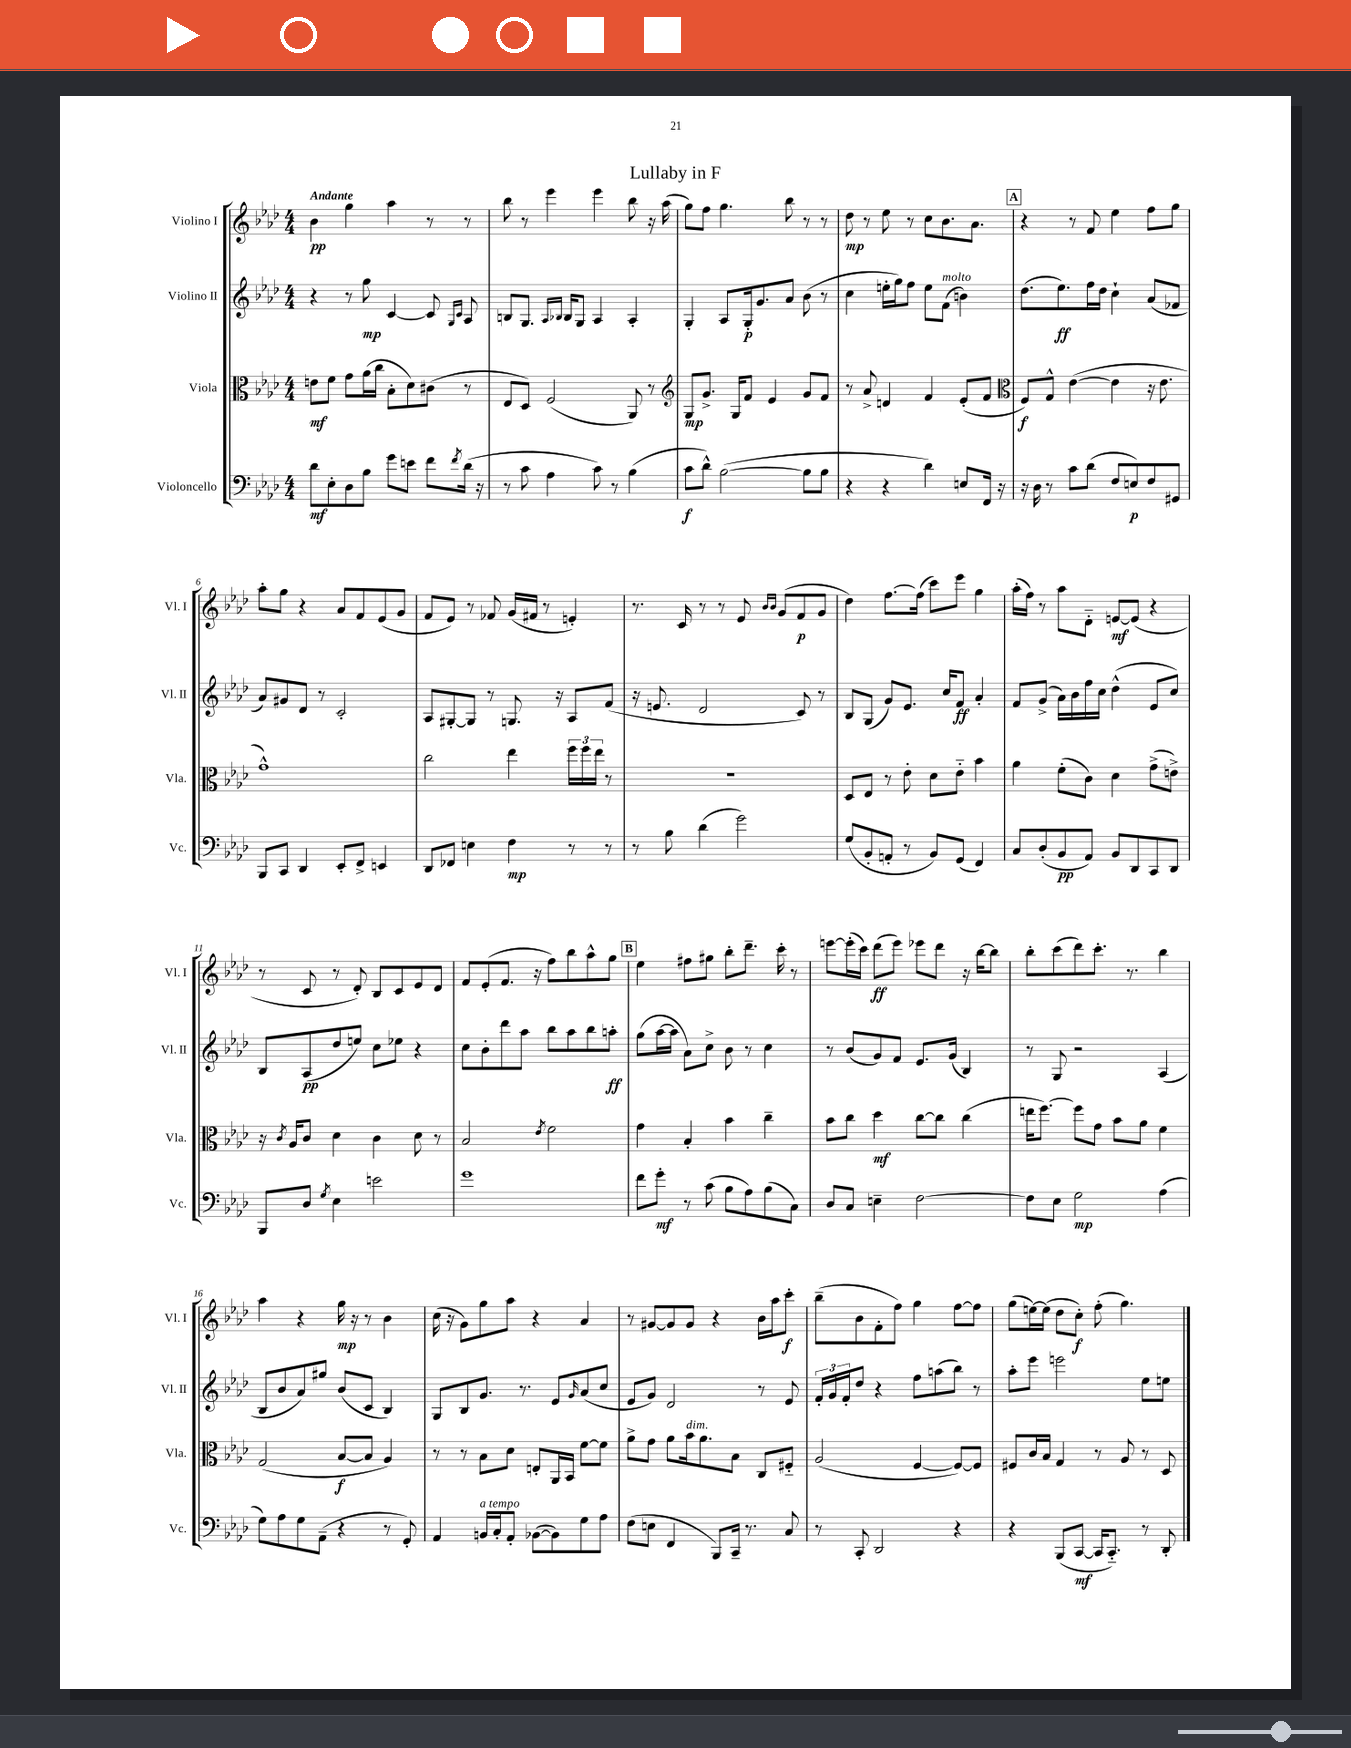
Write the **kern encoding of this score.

**kern	**kern	**kern	**kern
*staff4	*staff3	*staff2	*staff1
*clefF4	*clefC3	*clefG2	*clefG2
*k[b-e-a-d-]	*k[b-e-a-d-]	*k[b-e-a-d-]	*k[b-e-a-d-]
*M4/4	*M4/4	*M4/4	*M4/4
8d-	8e	4r	4b-
8E-'	8f	.	.
8D-	8g	8r	4gg
8B-	(16a-	8gg	.
.	16cc	.	.
8g	8B-'	[4c	4aa-
8e	8d-)	.	.
8f	(8c#	8c]	8r
.	.	16qqG	.
8qf	.	16qqc	.
(16d-	8r	8A-	8r
16r	.	.	.
=	=	=	=
8r	8E-	8B	8bb-
8c	8D-)	8.G	8r
4A-	(2F	.	4eee-
.	.	16qqA-	.
.	.	16qqB-	.
.	.	16B-	.
.	.	8G	.
8c)	.	4A-	4eee-
8r	.	.	.
(4B-	8AA-)	4A-'	8bb-
.	8r	.	16r
.	.	.	(16aa-
=	=	=	=
*	*clefG2	*	*
8c	8G	4G'	8gg)
8d-^^)	8.g^	.	8ff
([2B-	.	8A-	4.gg
.	16G	.	.
.	8f	16G'	.
.	.	8.g	.
.	4e-	.	.
.	.	8a-	8bb-
8B-]	8g	(8b-	8r
8B-	8f	8r	8r
=	=	=	=
4r	8r	4cc	8dd-
.	8a-^	.	8r
4r	4d	16ee'	8ee-
.	.	16gg)	.
.	.	8ff	8r
4d-)	4f	8ee	8cc
.	.	(8f	8.b-
8E	(8e-'	4b)	.
.	.	.	8.a-
16FF	8f	.	.
16r	.	.	.
=	=	=	=
*	*clefC3	*	*
16r	8F)	(8.dd-	4r
16D-	.	.	.
8r	8G^^	.	.
.	.	8.ee-)	.
8c	([4e-	.	8r
(8d-	.	16ff	8f
.	.	16dd-	.
8F	4e-]	4cc`	4ee-
8E)	.	.	.
8F	16r	(8a-	8ff
.	8.e-	.	.
8GG#	.	8f-	8gg
=	=	=	=
8BBB-	1g^^)	8a-)	8aa-'
8CC	.	8g#	8gg
4DD-	.	8d-	4r
.	.	8r	.
8EE-'	.	2c'	8a-
8FF^	.	.	8f
4EE	.	.	(8e-
.	.	.	8g
=	=	=	=
8DD-	2cc	8A-	8f
8FF-	.	[8G#'	8e-)
4E	.	8G#]	8r
.	.	8r	8f-
4F	4ee-	8.G	(16g
.	.	.	16f#
.	.	.	8r
.	.	16r	.
8r	24ff	8A-	4e')
.	24ff	.	.
.	24ee-	.	.
8r	8r	(8f	.
=	=	=	=
8r	1r	16r	8.r
.	.	8.e	.
8B-	.	.	.
.	.	.	16c
(4d-	.	2d-	8r
.	.	.	8r
2g)	.	.	8e-
.	.	.	16qqb-
.	.	.	16qqb-
.	.	.	(8g
.	.	8c)	8f
.	.	8r	8g
=	=	=	=
(8G	8D-	8B-	4dd-)
8BB-'	8E-	(8G	.
8AA'	8r	8g)	[8.ff
8r	8e-'	8.e-	.
.	.	.	(16ff]
8BB-)	8d-	.	8ccc)
.	.	16cc	.
(8GG	8e-'~	8f	8eee-
4FF)	4b-	4a-'	4gg
=	=	=	=
8C	4a-	8f	(16aa-'
.	.	.	16ff)
(8D-'	.	(8g^	8r
8BB-	(8f'	16a-)	8aa-
.	.	16b-	.
8AA-)	8c)	16ff	8d-'~
.	.	16cc	.
8BB-	4d-	(4dd-^^	[8e
8DD-	.	.	(8e]
8CC	(8g^	8e-	4r
8DD-	8e^)	8cc)	.
=	=	=	=
8BBB-	16r	8B-	8r
.	8qc	.	.
.	16A-	.	.
8D-	8c	(8A-	8c
8qG	.	.	.
4E-	4d-	8dd-	8r
.	.	8ee)	8d-')
2e	4c	8cc	8B-
.	.	8ee-	8c
.	8d-	4r	8e-
.	8r	.	8d-
=	=	=	=
1g	2B-	8cc	8f
.	.	8b-'	(8e-'
.	.	8ddd-	8.f
.	.	8aa-	.
.	.	.	16r
.	8qe-	.	.
.	2f	8bb-	8ff)
.	.	8aa-	8bb-
.	.	8bb-	8aa-^^
.	.	8aa'	8gg
=	=	=	=
8f	4g	(8gg	4ee-
8g'	.	[16aa-	.
.	.	16aa-]	.
8r	4B-'	8a-)	8ff#
(8c	.	8cc^	8gg#
8B-	4b-	8b-	8bb-'
8A-)	.	8r	8.ddd-~
(8B-	4cc~	4cc	.
.	.	.	16ccc'
8C)	.	.	8r
=	=	=	=
8D-	8b-	8r	[8eee
8C	8cc	(8b-	(16eee']
.	.	.	16ccc)
4E~	4dd-	8g)	(8ddd-
.	.	8f	8eee)
[2F	[8cc	8.e-	8eee-
.	8cc]	.	8ddd-
.	.	(16g	.
.	(4cc	4B-)	16r
.	.	.	[16bb-
.	.	.	8bb-]
=	=	=	=
8F]	16ee	8r	8bb-'
.	[8.ff)	.	.
8E-	.	8G	(8ccc
2G	8ff]	2r	8ddd-)
.	8g	.	8.ccc'
.	8b-	.	.
.	.	.	8.r
.	8a-	.	.
(4A-	4f	(4A-	4bb-
=	=	=	=
8G)	(2G	8B-	4aa-
8A-	.	8b-	.
8G	.	8a-)	4r
(8AA-~	.	8gg#	.
4r	[8B-	(8b-	16gg
.	.	.	16r
.	8B-]	8c	8r
8r	4A-)	4B-)	4b-
8GG')	.	.	.
=	=	=	=
4AA-	8r	8G	(16cc
.	.	.	16r
.	8r	8B-	8g)
16BB	8B-	8.g	8gg
16C'	.	.	.
8AA-'	8d-	.	8aa-
.	.	8.r	.
([8BB-	8E'	.	4r
8BB-])	16AA-	8e-	.
.	16BB-	.	.
.	.	16qqg	.
8G	[8f	(8a-	4a-
8A-	8f]	8cc	.
=	=	=	=
(8F	8a-^	8e-	8r
8E	8g	8g)	[8g#
4FF	8a-	2d-	8g#]
.	16b-	.	8g#
.	8.a-	.	.
8BBB-)	.	.	4r
16CC~	8B-	.	.
8.r	.	.	.
.	8C	8r	16b-
.	.	.	16aa-
8C	8F#'~	8e-	8ccc'
=	=	=	=
8r	(2A-	24f'	(8bb-~
.	.	24g	.
.	.	24f'	.
8CC'	.	8dd-	8b-
2DD-	.	4r	8f'
.	.	.	8ff)
.	[4F	8ff	4gg
.	.	(8aa	.
4r	8F_)	8bb-)	[8ff
.	8F]	8r	8ff]
=	=	=	=
4r	8F#	8aa-'	(8gg
.	16c	8eee-	[16ee)
.	16B-	.	(16ee]
(8BBB-	4G	2eee	8dd-
[8CC	.	.	8cc')
16CC]	8r	.	(8ff'
8.CC'~)	.	.	.
.	8A-	.	4.gg)
8r	8r	8ee-	.
8DD-'	8D-	8ee	.
==	==	==	==
*-	*-	*-	*-
